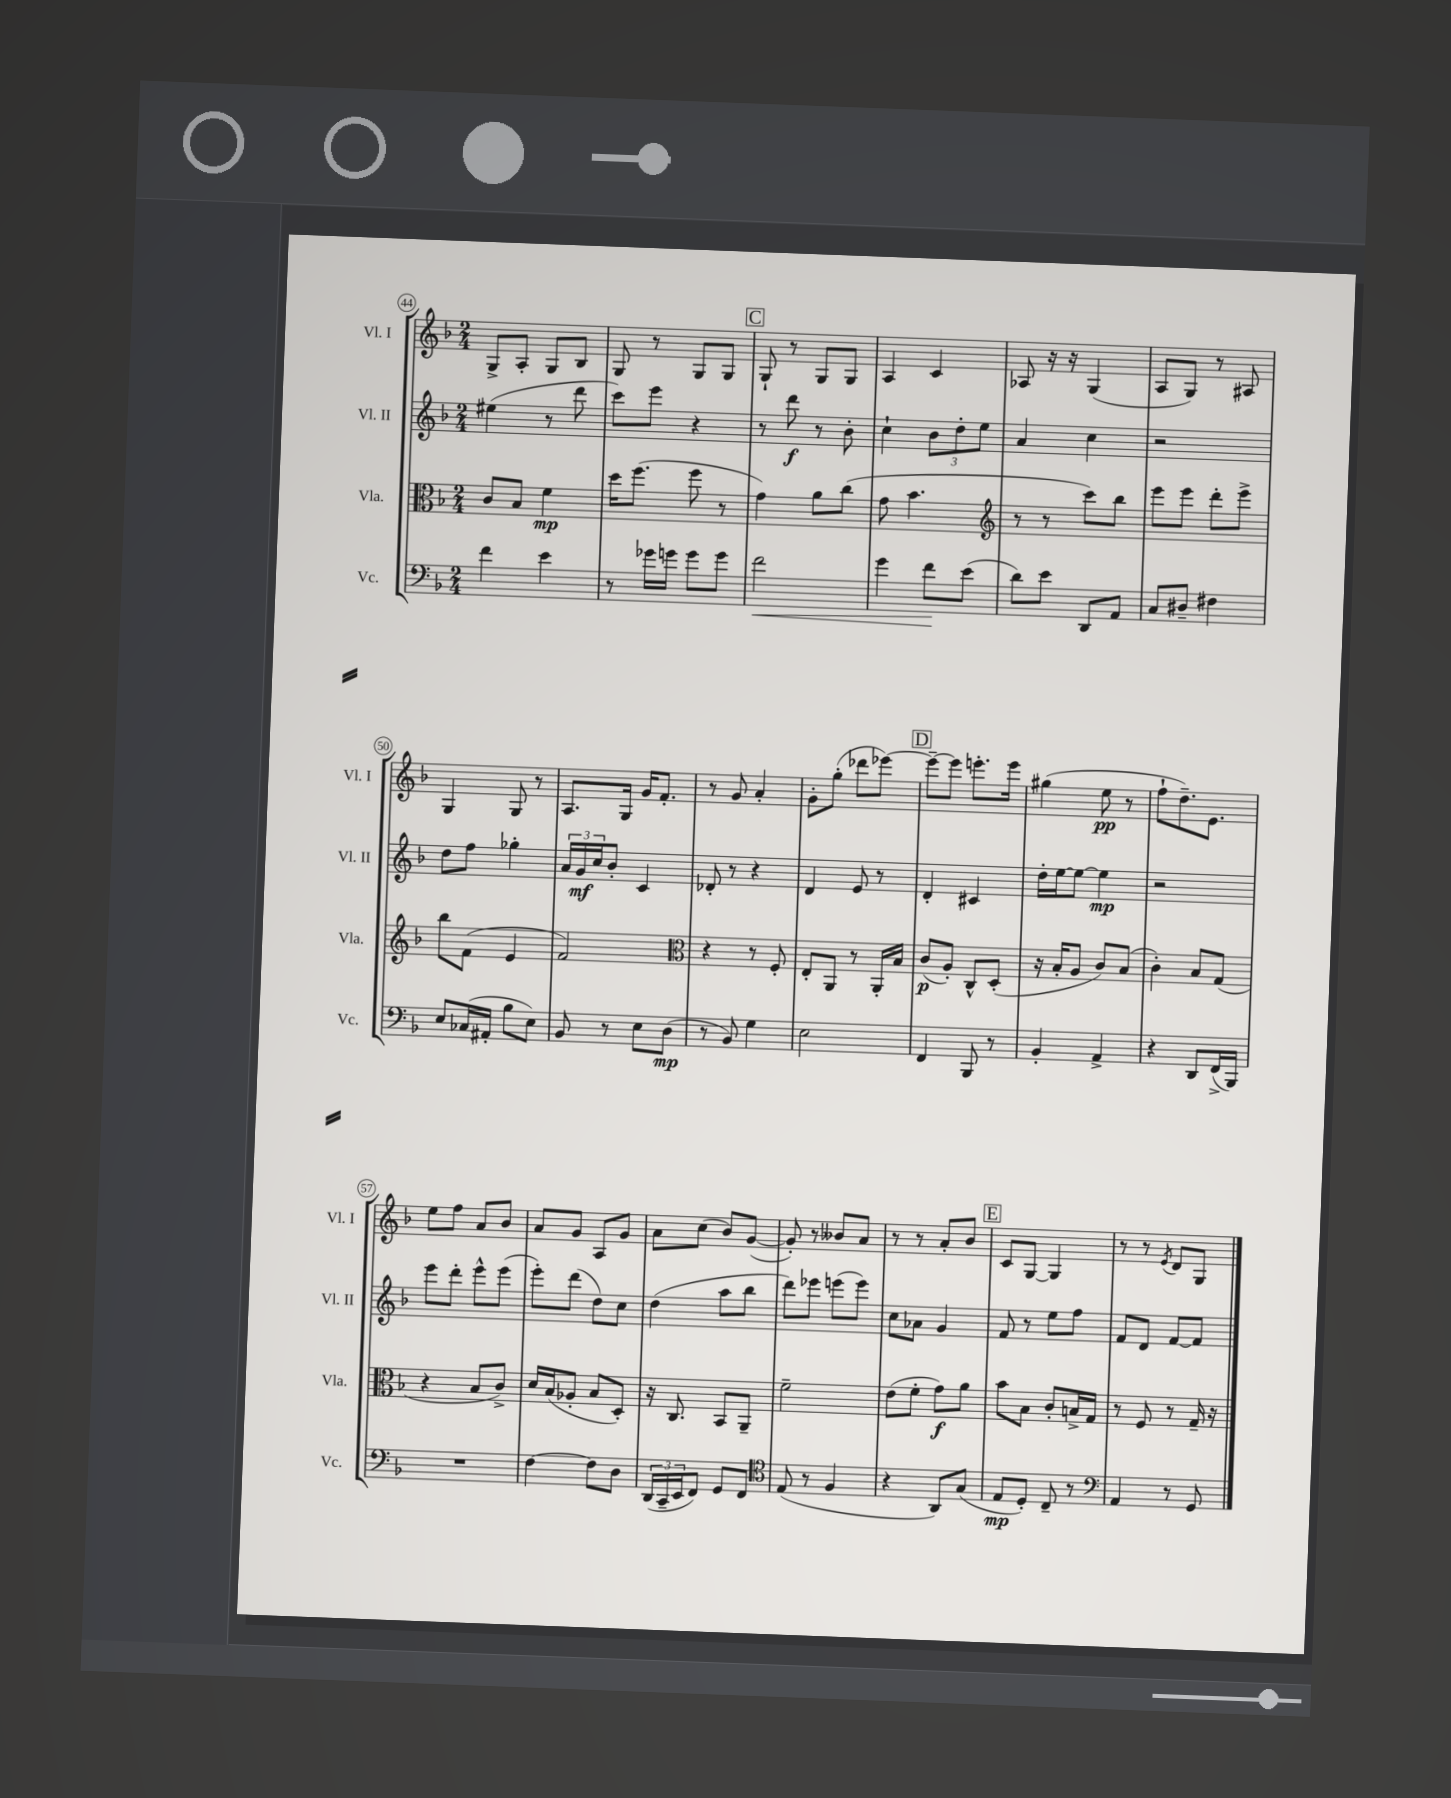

**kern	**dynam	**kern	**dynam	**kern	**dynam	**kern	**dynam
*part4	*part4	*part3	*part3	*part2	*part2	*part1	*part1
*staff4	*staff4	*staff3	*staff3	*staff2	*staff2	*staff1	*staff1
*I"Vc.	*	*I"Vla.	*	*I"Vl. II	*	*I"Vl. I	*
*I'Vc.	*	*I'Vla.	*	*I'Vl. II	*	*I'Vl. I	*
*clefF4	*	*clefC3	*	*clefG2	*	*clefG2	*
*k[b-]	*	*k[b-]	*	*k[b-]	*	*k[b-]	*
*M2/4	*	*M2/4	*	*M2/4	*	*M2/4	*
=44	=44	=44	=44	=44	=44	=44	=44
4f\	.	8c/L	.	(4ee#X\	.	8G^/L	.
.	.	8B-/J	.	.	.	8A'/J	.
4e\	.	4f\	mp	8r	.	8G/L	.
.	.	.	.	8ddd\	.	8B-/J	.
=45	=45	=45	=45	=45	=45	=45	=45
8r	.	16dd\KL	.	8ccc\L)	.	8G/	.
.	.	(8.ff\J	.	.	.	.	.
16g-X\LL	.	.	.	8eee\J	.	8r	.
16gn\JJ	.	.	.	.	.	.	.
8g\L	.	8ff\	.	4r	.	8G/L	.
8g\J	.	8r	.	.	.	8G/J	.
!!LO:REH:place=s1:t=C
=46	=46	=46	=46	=46	=46	=46	=46
!	!LO:HP:b	!	!	!	!	!	!
2f\	<	4g\)	.	8r	.	8G`/	.
.	.	.	.	8ddd\	f	8r	.
.	.	8a\L	.	8r	.	8G/L	.
.	.	(8cc\J	.	8b-'\	.	8G/J	.
=47	=47	=47	=47	=47	=47	=47	=47
4g\	.	8g\	.	4cc`\	.	4A/	.
.	.	4.b-\	.	.	.	.	.
8f\L	.	.	.	12b-\L	.	4c/	.
.	.	.	.	12dd'\	.	.	.
(8e\J	[	.	.	.	.	.	.
.	.	.	.	12ee\J	.	.	.
=48	=48	=48	=48	=48	=48	=48	=48
*	*	*clefG2	*	*	*	*	*
8d\L)	.	8r	.	4a/	.	8A-X/	.
8e\J	.	8r	.	.	.	16r	.
.	.	.	.	.	.	16r	.
8DD/L	.	8ccc\L)	.	4cc\	.	(4G/	.
8AA/J	.	8bb-\J	.	.	.	.	.
=49	=49	=49	=49	=49	=49	=49	=49
8C/L	.	8eee\L	.	2r	.	8A/L	.
8D#X~/J	.	8eee\J	.	.	.	8G/J)	.
4F#X\	.	8ddd'\L	.	.	.	8r	.
.	.	8eee^\J	.	.	.	8A#X/	.
!!LO:LB:g=z
=50	=50	=50	=50	=50	=50	=50	=50
8E/L	.	8bb-\L	.	8dd\L	.	4G/	.
(16C-X/L	.	(8f\J	.	8ff\J	.	.	.
16AA#X'/JJ	.	.	.	.	.	.	.
8B-\L	.	4e/	.	4gg-X'\	.	8G/	.
8E\J)	.	.	.	.	.	8r	.
=51	=51	=51	=51	=51	=51	=51	=51
8BB-/	.	2f/)	.	24a/LL	.	8.A/L	.
.	.	.	.	24g/	mf	.	.
.	.	.	.	24cc/J	.	.	.
8r	.	.	.	8b-'/J	.	.	.
.	.	.	.	.	.	16G/Jk	.
8E\L	.	.	.	4c/	.	16g/KL	.
.	.	.	.	.	.	8.f'/J	.
(8D\J	mp	.	.	.	.	.	.
=52	=52	=52	=52	=52	=52	=52	=52
*	*	*clefC3	*	*	*	*	*
8r	.	4r	.	8d-X'/	.	8r	.
8BB-/)	.	.	.	8r	.	8g/	.
4G\	.	8r	.	4r	.	4a'/	.
.	.	8F'/	.	.	.	.	.
=53	=53	=53	=53	=53	=53	=53	=53
2E\	.	8E'/L	.	4d/	.	8g'\L	.
.	.	8AA/J	.	.	.	(8gg'\J	.
.	.	8r	.	8e/	.	8ddd-X\L	.
.	.	16AA'/LL	.	8r	.	[8eee-X\J)	.
.	.	16B-/JJ	.	.	.	.	.
!!LO:REH:place=s1:t=D
=54	=54	=54	=54	=54	=54	=54	=54
4FF/	.	(8c/L	p	4d'/	.	8eee-~\L_	.
.	.	8A'/J)	.	.	.	8eee-\J]	.
8BBB-/	.	8C^^/L	.	4c#X/	.	8.eeen'\L	.
8r	.	(8D'/J	.	.	.	.	.
.	.	.	.	.	.	16eee\Jk	.
=55	=55	=55	=55	=55	=55	=55	=55
4BB-'/	.	16r	.	16dd'\LL	.	(4gg#X\	.
.	.	16B-'/KL	.	[16ee\J	.	.	.
.	.	8A/J	.	8ee\J_	.	.	.
4AA^/	.	8c/L)	.	4ee\]	mp	8ee\	pp
.	.	(8B-/J	.	.	.	8r	.
=56	=56	=56	=56	=56	=56	=56	=56
4r	.	4c'\)	.	2r	.	8ff`\L	.
.	.	.	.	.	.	8.dd~\)	.
8DD/L	.	8B-/L	.	.	.	.	.
.	.	.	.	.	.	8.e\J	.
(16FF^/L	.	(8G/J	.	.	.	.	.
16BBB-/JJ)	.	.	.	.	.	.	.
!!LO:LB:g=z
=57	=57	=57	=57	=57	=57	=57	=57
2r	.	4r	.	8eee\L	.	8ee\L	.
.	.	.	.	8ddd'\J	.	8ff\J	.
.	.	8B-/L	.	8eee^^\L	.	8a/L	.
.	.	8c^/J)	.	(8eee\J	.	8b-/J	.
=58	=58	=58	=58	=58	=58	=58	=58
[4F\	.	16d/LL	.	8eee'\L)	.	8a/L	.
.	.	(16B-/J	.	.	.	.	.
.	.	8A-X'/J	.	(8ddd\J	.	8g/J	.
8F\L]	.	8B-/L	.	8dd\L)	.	8A/L	.
8D\J	.	8D'/J)	.	8cc\J	.	8g/J	.
=59	=59	=59	=59	=59	=59	=59	=59
(24DD/LL	.	16r	.	(4dd\	.	8a\L	.
24CC~/	.	.	.	.	.	.	.
.	.	8.C/	.	.	.	.	.
24EE/J	.	.	.	.	.	.	.
8FF/J)	.	.	.	.	.	(8cc\J	.
8GG/L	.	8BB-/L	.	8aa\L	.	8b-/L)	.
8FF/J	.	8AA~/J	.	8bb-\J	.	([8g/J	.
=60	=60	=60	=60	=60	=60	=60	=60
*clefC4	*	*	*	*	*	*	*
(8E/	.	2f~\	.	8ddd\L)	.	8g'/])	.
8r	.	.	.	8eee-X\J	.	8r	.
4F/	.	.	.	(8eeen\L	.	8b--X/L	.
.	.	.	.	8eee\J)	.	8a/J	.
=61	=61	=61	=61	=61	=61	=61	=61
4r	.	(8e\L	.	8cc\L	.	8r	.
.	.	8f'\J	.	8a-X\J	.	8r	.
8AA/L)	.	8g\L)	f	4g/	.	8a'/L	.
(8G/J	.	8a\J	.	.	.	8b-/J	.
!!LO:REH:place=s1:t=E
=62	=62	=62	=62	=62	=62	=62	=62
8E/L	mp	8b-\L	.	8f/	.	8c/L	.
8D'/J)	.	8B-\J	.	8r	.	[8G/J	.
8C~/	.	8c'/L	.	8ee\L	.	4G/]	.
8r	.	16Bn^/L	.	8ff\J	.	.	.
.	.	16G/JJ	.	.	.	.	.
=63	=63	=63	=63	=63	=63	=63	=63
*clefF4	*	*	*	*	*	*	*
4AA/	.	8r	.	8f/L	.	8r	.
.	.	8F/	.	8d/J	.	8r	.
.	.	.	.	.	.	8qe/	.
8r	.	8r	.	[8f/L	.	8d/L	.
8GG/	.	16G~/	.	8f/J]	.	8G/J	.
.	.	16r	.	.	.	.	.
==	==	==	==	==	==	==	==
*-	*-	*-	*-	*-	*-	*-	*-
